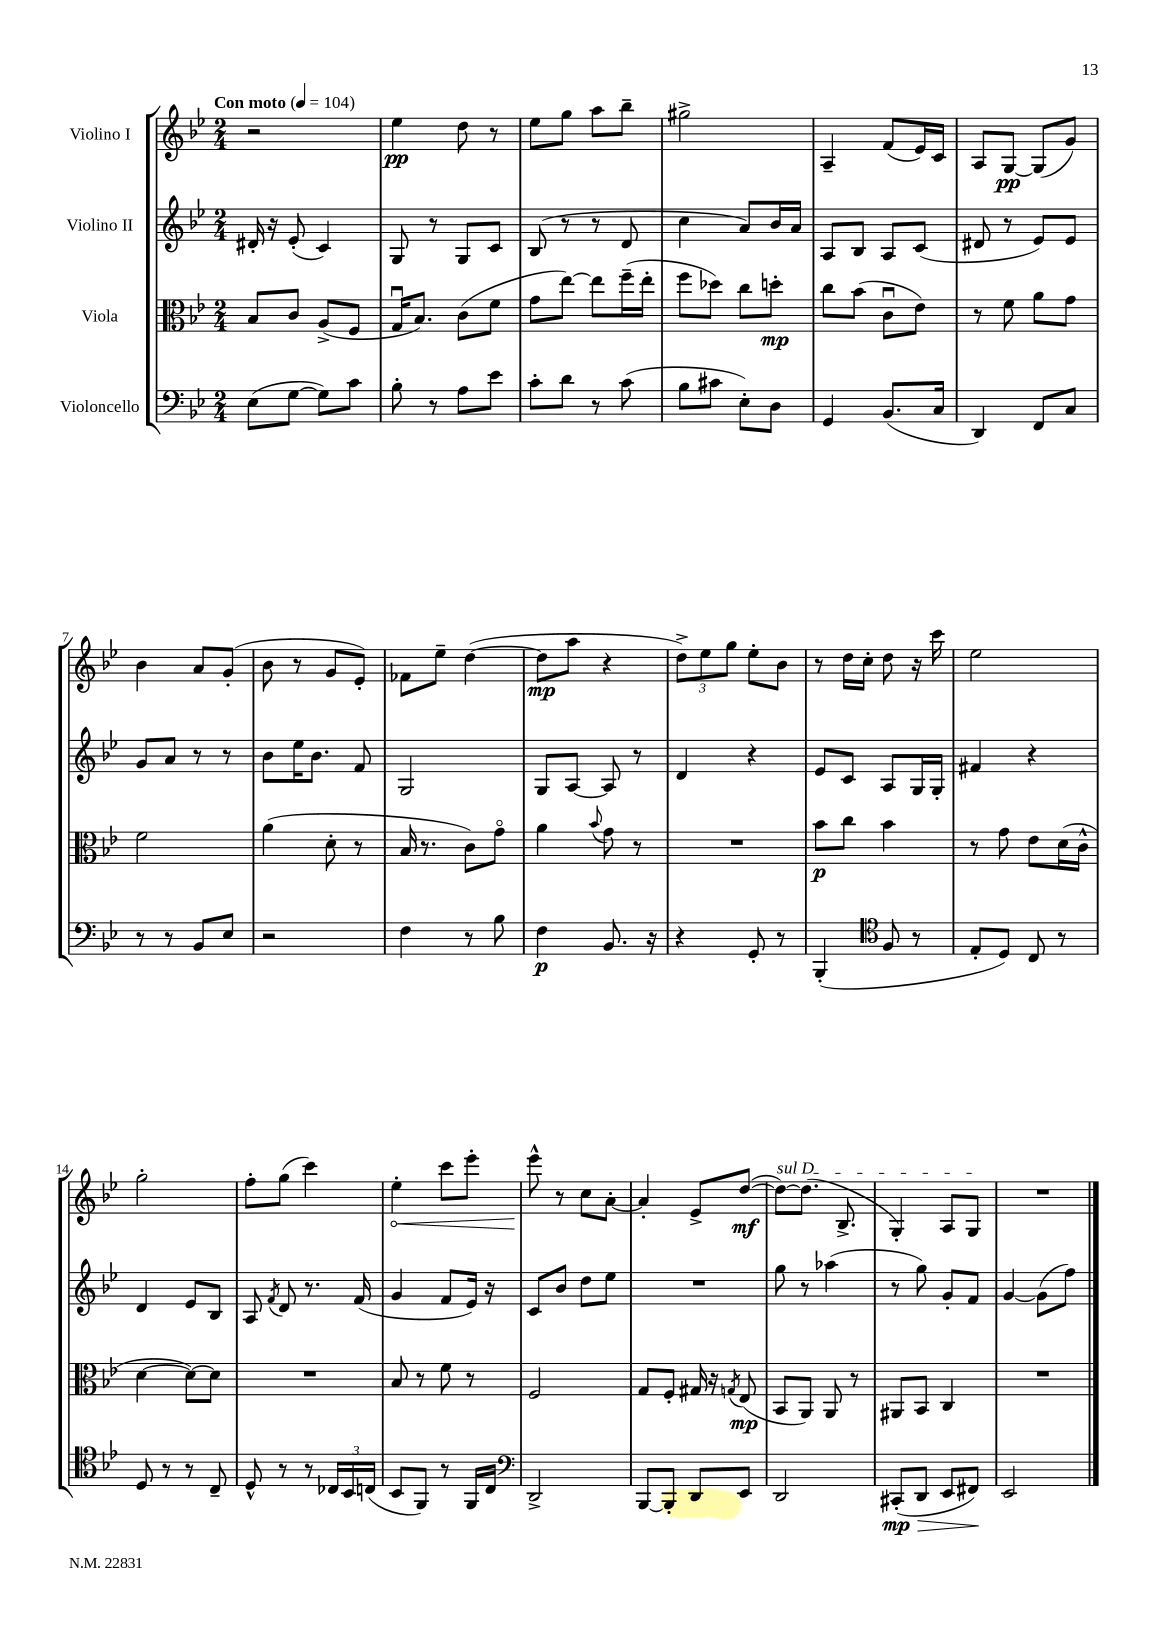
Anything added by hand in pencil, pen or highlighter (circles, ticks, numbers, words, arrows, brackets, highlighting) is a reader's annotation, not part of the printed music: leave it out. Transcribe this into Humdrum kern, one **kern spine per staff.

**kern	**dynam	**kern	**dynam	**kern	**kern	**dynam
*part4	*part4	*part3	*part3	*part2	*part1	*part1
*staff4	*staff4	*staff3	*staff3	*staff2	*staff1	*staff1
*I"Violoncello	*	*I"Viola	*	*I"Violino II	*I"Violino I	*
*clefF4	*	*clefC3	*	*clefG2	*clefG2	*
*k[b-e-]	*	*k[b-e-]	*	*k[b-e-]	*k[b-e-]	*
*M2/4	*	*M2/4	*	*M2/4	*M2/4	*
*MM104	*	*MM104	*	*MM104	*MM104	*
=1	=1	=1	=1	=1	=1	=1
!	!	!	!	!	!LO:TX:a:B:t=Con moto	!
(8E-\L	.	8B-/L	.	16d#X'/	2r	.
.	.	.	.	16r	.	.
[8G\J	.	8c/J	.	(8e-'/	.	.
8G\L])	.	(8A^/L	.	4c/)	.	.
8c\J	.	8F/J	.	.	.	.
=2	=2	=2	=2	=2	=2	=2
8B-'\	.	16Gu/KL	.	8G/	4ee-\	pp
.	.	8.B-/J)	.	.	.	.
8r	.	.	.	8r	.	.
8A\L	.	(8c\L	.	8G/L	8dd\	.
8e-\J	.	8f\J	.	8c/J	8r	.
=3	=3	=3	=3	=3	=3	=3
8c'\L	.	8g\L	.	(8B-/	8ee-\L	.
8d\J	.	[8ee-\J)	.	8r	8gg\J	.
8r	.	8ee-\L]	.	8r	8aa\L	.
(8c\	.	(16ff~\L	.	8d/	8bb-~\J	.
.	.	16ee-'\JJ	.	.	.	.
=4	=4	=4	=4	=4	=4	=4
8B-\L	.	8ff\L	.	4cc\	2gg#X^\	.
8c#X\J	.	8dd-X\J)	.	.	.	.
8E-'\L)	.	8cc\L	.	8a/L)	.	.
8D\J	.	8ddn'\J	mp	16b-/L	.	.
.	.	.	.	16a/JJ	.	.
=5	=5	=5	=5	=5	=5	=5
4GG/	.	8cc\L	.	8A/L	4A~/	.
.	.	(8b-\J	.	8B-/J	.	.
(8.BB-/L	.	8cu\L	.	8A/L	(8f/L	.
.	.	8e-\J)	.	(8c/J	16e-/L)	.
16C/Jk	.	.	.	.	16c/JJ	.
=6	=6	=6	=6	=6	=6	=6
4DD/)	.	8r	.	8d#X/	8A/L	.
.	.	8f\	.	8r	[8G/J	pp
8FF/L	.	8a\L	.	8e-/L)	(8G/L]	.
8C/J	.	8g\J	.	8e-/J	8g/J)	.
!!LO:LB:g=z
=7	=7	=7	=7	=7	=7	=7
8r	.	2f\	.	8g/L	4b-\	.
8r	.	.	.	8a/J	.	.
8BB-/L	.	.	.	8r	8a/L	.
8E-/J	.	.	.	8r	(8g'/J	.
=8	=8	=8	=8	=8	=8	=8
2r	.	(4a\	.	8b-\L	8b-\	.
.	.	.	.	16ee-\K	8r	.
.	.	.	.	8.b-\J	.	.
.	.	8d'\	.	.	8g/L	.
.	.	8r	.	8f/	8e-'/J)	.
=9	=9	=9	=9	=9	=9	=9
4F\	.	16B-/	.	2G/	8f-X\L	.
.	.	8.r	.	.	.	.
.	.	.	.	.	8ee-~\J	.
8r	.	8c\L)	.	.	([4dd\	.
8B-\	.	8g\J	.	.	.	.
=10	=10	=10	=10	=10	=10	=10
4F\	p	4a\	.	8G/L	8dd\L]	mp
.	.	.	.	[8A/J	8aa\J	.
.	.	8qqb-/	.	.	.	.
8.BB-/	.	8g\	.	8A/]	4r	.
.	.	8r	.	8r	.	.
16r	.	.	.	.	.	.
=11	=11	=11	=11	=11	=11	=11
4r	.	2r	.	4d/	12dd^\L)	.
.	.	.	.	.	12ee-\	.
.	.	.	.	.	12gg\J	.
8GG'/	.	.	.	4r	8ee-'\L	.
8r	.	.	.	.	8b-\J	.
=12	=12	=12	=12	=12	=12	=12
(4BBB-'/	.	8b-\L	p	8e-/L	8r	.
.	.	8cc\J	.	8c/J	16dd\LL	.
.	.	.	.	.	16cc'\JJ	.
*clefC4	*	*	*	*	*	*
8F/	.	4b-\	.	8A/L	8dd\	.
8r	.	.	.	16G/L	16r	.
.	.	.	.	16G'/JJ	16ccc\	.
=13	=13	=13	=13	=13	=13	=13
8E-'/L	.	8r	.	4f#X/	2ee-\	.
8D/J)	.	8g\	.	.	.	.
8C/	.	8e-\L	.	4r	.	.
8r	.	(16d\L	.	.	.	.
.	.	16c^^\JJ	.	.	.	.
!!LO:LB:g=z
=14	=14	=14	=14	=14	=14	=14
8D/	.	[4d\	.	4d/	2gg'\	.
8r	.	.	.	.	.	.
8r	.	8d\L_)	.	8e-/L	.	.
8C~/	.	8d\J]	.	8B-/J	.	.
=15	=15	=15	=15	=15	=15	=15
8D^^/	.	2r	.	8A/	8ff'\L	.
.	.	.	.	8qf/	.	.
8r	.	.	.	8d/	(8gg\J	.
8r	.	.	.	8.r	4ccc\)	.
24C-X/LL	.	.	.	.	.	.
24BB-/	.	.	.	.	.	.
.	.	.	.	(16f/	.	.
(24Cn/JJ	.	.	.	.	.	.
=16	=16	=16	=16	=16	=16	=16
!	!	!	!	!	!	!LO:HP:b
8BB-/L	.	8B-/	.	4g/	4ee-'\	<
8FF/J)	.	8r	.	.	.	.
8r	.	8f\	.	8f/L	8ccc\L	.
16FF/LL	.	8r	.	16e-/Jk)	8eee-'\J	.
16C/JJ	.	.	.	16r	.	.
=17	=17	=17	=17	=17	=17	=17
*clefF4	*	*	*	*	*	*
2DD^/	.	2F/	.	8c/L	8eee-^^\	.
.	.	.	.	8b-/J	8r	[
.	.	.	.	8dd\L	8cc\L	.
.	.	.	.	8ee-\J	[8a'\J	.
=18	=18	=18	=18	=18	=18	=18
[8BBB-/L	.	8G/L	.	2r	4a'/]	.
8BBB-'/J]	.	8F'/J	.	.	.	.
8DD/L	.	16G#X/	.	.	8e-^/L	.
.	.	16r	.	.	.	.
.	.	8qGn/	.	.	.	.
8EE-/J	.	(8E-/	mp	.	([8dd/J	mf
=19	=19	=19	=19	=19	=19	=19
!	!	!	!	!	!LO:TX:a:i:t=sul D	!
2DD/	.	8BB-/L	.	8gg\	8dd\L_)	.
.	.	8AA/J)	.	8r	(8.dd\J]	.
.	.	8AA/	.	(4aa-X\	.	.
.	.	.	.	.	8.B-^/	.
.	.	8r	.	.	.	.
=20	=20	=20	=20	=20	=20	=20
!	!LO:HP:b	!	!	!	!	!
(8CC#X'/L	> mp	8AA#X/L	.	8r	4G'/)	.
8DD/J	.	8BB-/J	.	8gg\)	.	.
8EE-/L	.	4C/	.	8g'/L	8A/L	.
8FF#X/J)	.	.	.	8f/J	8G/J	.
.	]	.	.	.	.	.
=21	=21	=21	=21	=21	=21	=21
2EE-/	.	2r	.	[4g/	2r	.
.	.	.	.	(8g\L]	.	.
.	.	.	.	8ff\J)	.	.
==	==	==	==	==	==	==
*-	*-	*-	*-	*-	*-	*-
